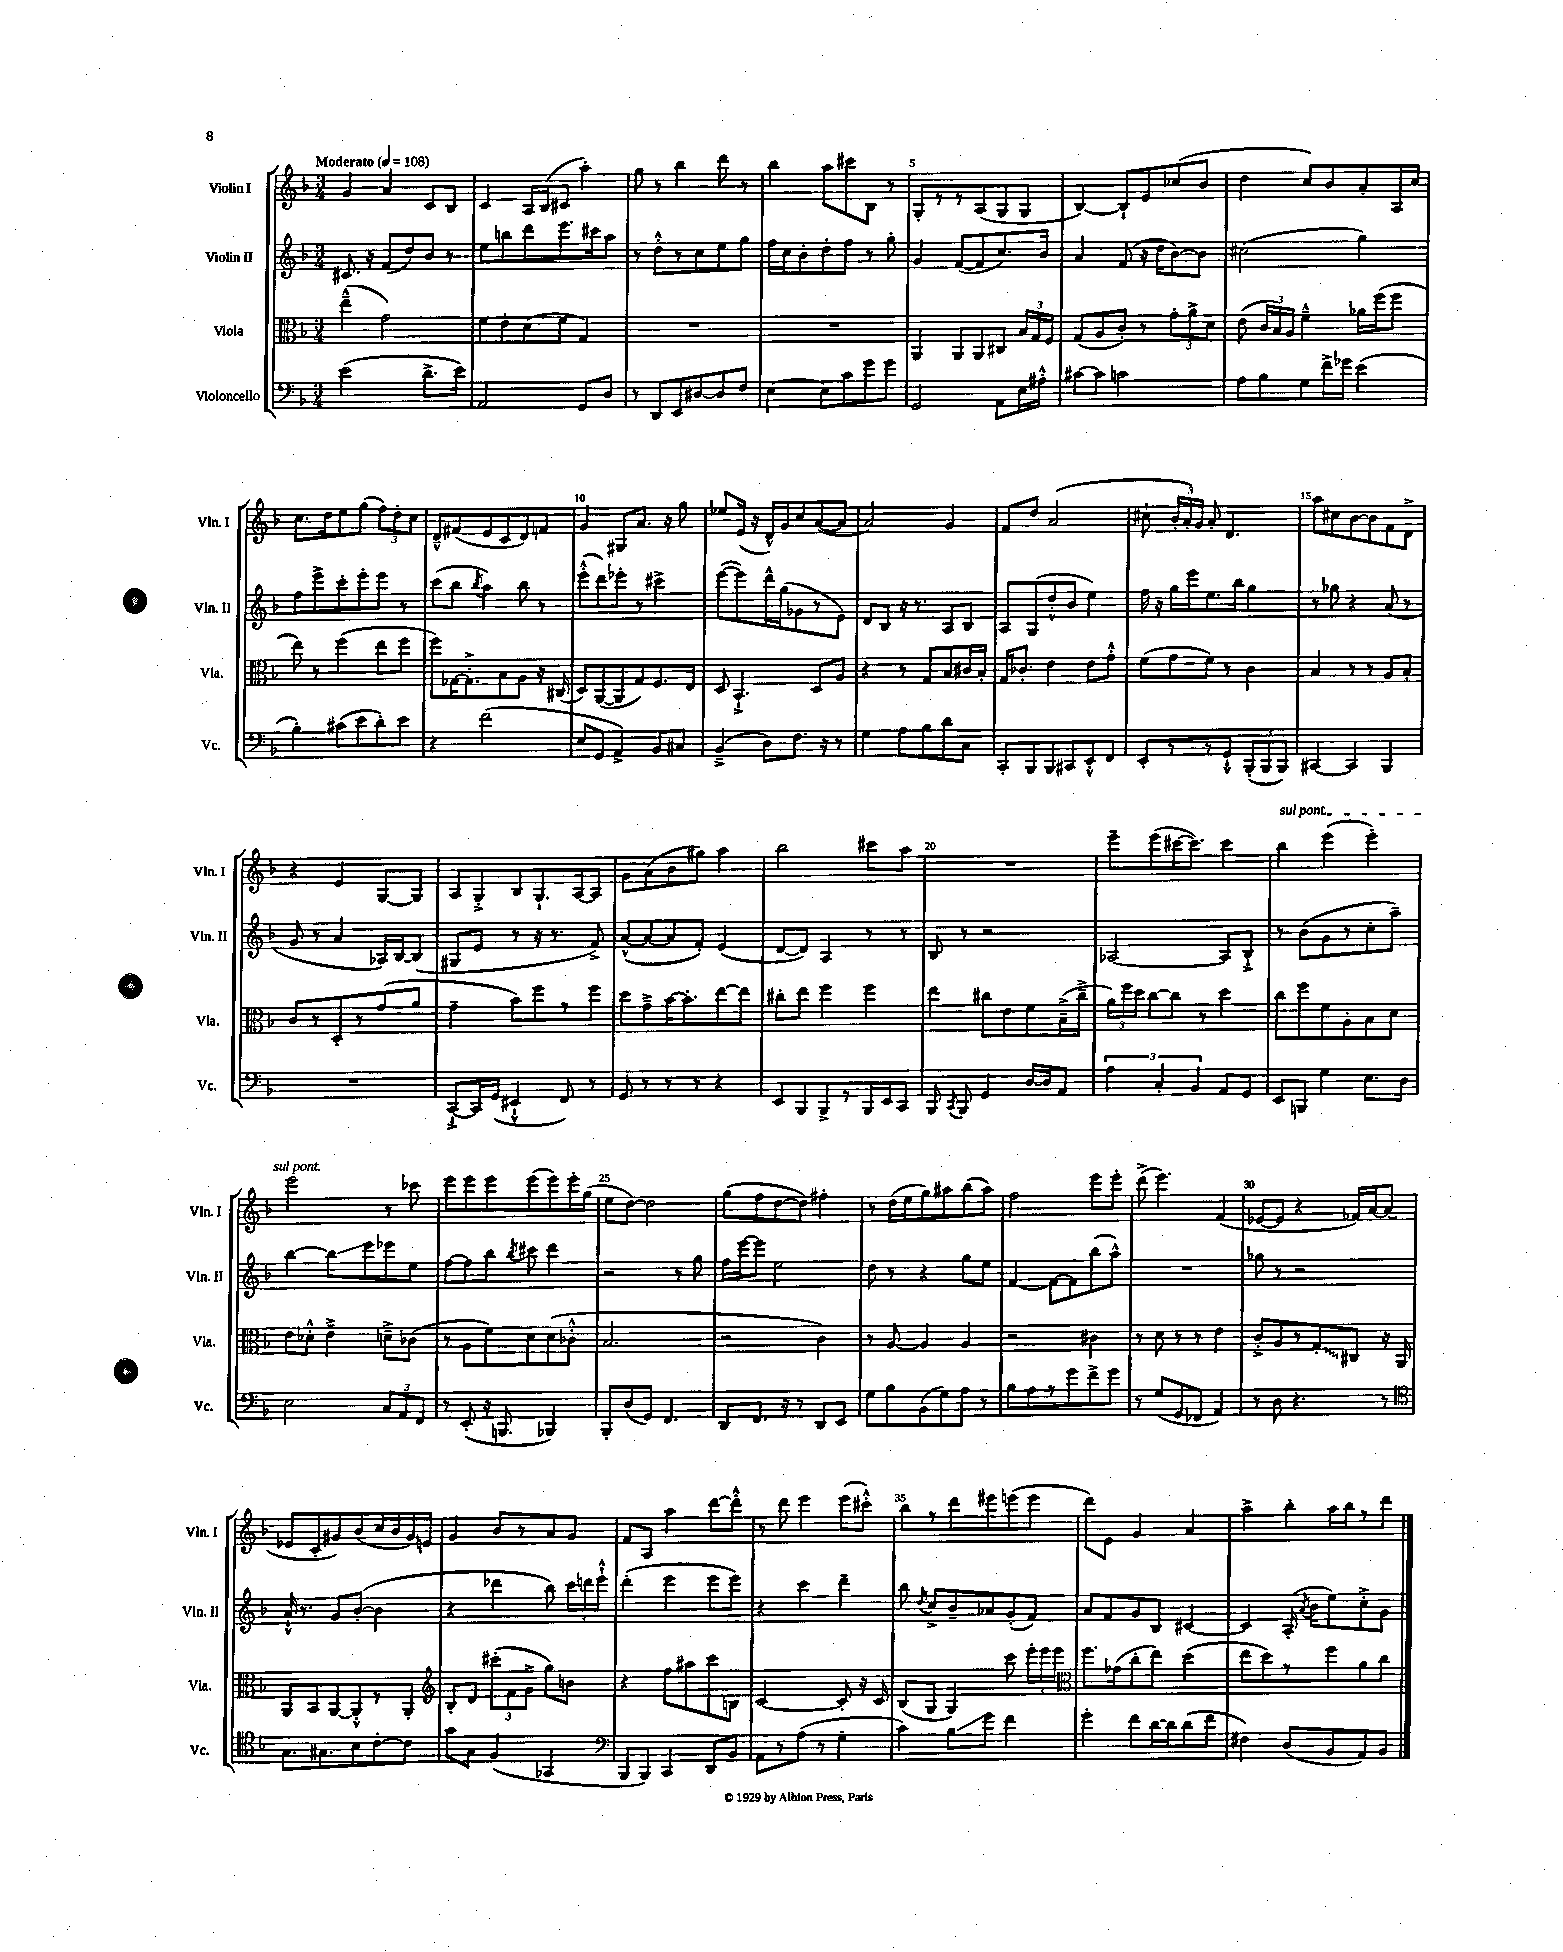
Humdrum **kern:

**kern	**kern	**kern	**kern
*staff4	*staff3	*staff2	*staff1
*clefF4	*clefC3	*clefG2	*clefG2
*k[b-]	*k[b-]	*k[b-]	*k[b-]
*M3/4	*M3/4	*M3/4	*M3/4
*MM108	*MM108	*MM108	*MM108
(2e	(4ee~^^	8.c#	4g
.	.	16r	.
.	2g)	(8f	4a
.	.	8dd)	.
8.d^	.	8b-	8c
.	.	8r	8B-
16e)	.	.	.
=	=	=	=
2AA	8f	8ee	4c
.	8e'	8bb	.
.	(8d	8ddd	16A
.	.	.	(16B-
.	8f	8.eee	8c#
8GG	4G)	.	4aa')
.	.	16ccc#	.
8D	.	8aa	.
=	=	=	=
8r	2.r	8r	8gg
8DD	.	8dd'^^	8r
8EE	.	8r	4bb-
[8D#	.	8cc	.
8D#]	.	8ee	8ddd
8F	.	8gg	8r
=	=	=	=
[4E	2.r	16ff	4bb-
.	.	16cc	.
.	.	8b-'	.
8E]	.	8dd'	8aa
8c	.	8ff	8ccc#
8g	.	8r	8B-
8g	.	8gg'	8r
=	=	=	=
2GG	4AA	4g	8G'
.	.	.	8r
.	8AA	([8f	8r
.	8AA	8f]	(8A
8AA	8C#	8.cc)	8G
16E	24B-	.	8G
.	24G	.	.
16A#'^^	.	16b-	.
.	24F	.	.
=	=	=	=
[8c#	(8G	4a	[4B-)
8c#]	8A	.	.
2c	8c')	(8f	8B-`]
.	8r	16r	8e
.	.	16dd	.
.	12g'	[8b-)	(8cc-
.	12a^	.	.
.	.	8b-]	8b-
.	12d	.	.
=	=	=	=
8A	(8e	(2cc#	4dd
8B-	24c	.	.
.	24B-)	.	.
.	24A	.	.
8G	4f~^^	.	8cc)
16f^	.	.	8b-
16g-	.	.	.
(4e	16a-	4gg)	8a'
.	(16ff	.	.
.	8ff	.	16A
.	.	.	16cc
=	=	=	=
4B-')	8ee)	8ff	8.cc
.	8r	8eee^	.
.	.	.	16dd
(8c#	(4ff	8ccc'	8ee
8e	.	8eee'	(8gg
8d')	8ee	8eee	12ff)
.	.	.	12dd'
8e	8ff	8r	.
.	.	.	12cc
=	=	=	=
4r	8ff)	(8ccc	8d~^^
.	[16G-	8bb-	(8f#
.	8.G-'^]	.	.
.	.	8qbb-	.
(2f	.	4aa)	8e
.	8B-	.	8c
.	8A	8bb-	8d)
.	16r	8r	8f
.	(16C#	.	.
=	=	=	=
8E	8D)	(8eee'^^	4g
8GG	([8AA	8ddd)	.
4AA^)	8AA]	8eee-'	8G#
.	8G)	8r	8.a
8BB-	8.F	4ccc#^	.
.	.	.	16r
8C#	.	.	8gg
.	16E	.	.
=	=	=	=
(4BB-~^	8D	([8eee	8ee-
.	4.BB-`^	8eee])	(16e
.	.	.	16r
8D)	.	16ddd^^	16d^^)
.	.	(16gg	16g
8.F	.	8g-	8cc
.	8D	8r	([8a
16r	.	.	.
8r	8A	8e)	8a]
=	=	=	=
4G	4r	8d	2a)
.	.	8B-	.
8A	8r	16r	.
.	.	8.r	.
8B-	8G	.	.
8d	8B-	8A	4g
8C	16c#	8B-	.
.	16B-'	.	.
=	=	=	=
8CC'	16G	8A	8f
.	8.c-'	.	.
8BBB-	.	(8G	8dd
8BBB-	4e	8dd'^^	(2a
8CC#	.	8b-	.
8EE'^^	8e	4ee)	.
8FF	8g'^^	.	.
=	=	=	=
8EE'	(8f	16ff	8cc#`
.	.	16r	.
8r	8g	16gg	24b-'
.	.	.	24a')
.	.	16eee	.
.	.	.	24g
8r	8f)	8.ee	8a'
8GG`^^	8r	.	4.d
.	.	16bb-	.
(12BBB-'	4c	4gg	.
12BBB-	.	.	.
12BBB-)	.	.	.
=	=	=	=
[4CC#	4B-	8r	8aa
.	.	8gg-	8cc#
4CC#]	8r	4r	[8b-
.	8r	.	8b-]
4BBB-	8A	(8a	8f
.	8B-'	8r	8d^
=	=	=	=
2.r	8c	8g	4r
.	8r	8r	.
.	8D'	4a	4e
.	8r	.	.
.	(8g	16A-)	[8G
.	.	[16B-	.
.	8a	(8B-]	8G]
=	=	=	=
[8CC`^	4g~	8G#	8A
16CC]	.	8e	8G'^
(16GG	.	.	.
4EE#`^^	8b-)	8r	8B-
.	8ff	16r	8.G`
.	.	8.r	.
8FF)	8r	.	.
.	.	.	[16A
8r	8ff	8f^)	8A]
=	=	=	=
8GG	8dd	([8a^^	8g
8r	8g~^	8a_	(8a
8r	[16b-	8a]	8b-
.	8.b-']	.	.
8r	.	8f')	8gg#)
4r	[8ee	(4e	4aa
.	8ee]	.	.
=	=	=	=
8EE	8cc#'	[8d	2bb-
8BBB-	8ee	8d])	.
8BBB-^	4ff	4A	.
8r	.	.	.
16BBB-	4ff	8r	8ccc#
16EE	.	.	.
8CC	.	8r	8aa
=	=	=	=
8BBB-	4ee	8B-	2.r
8qCC	.	.	.
8BBB-	.	8r	.
4GG	8cc#	2r	.
.	8e	.	.
[16D	8f	.	.
16D]	.	.	.
8AA	(16B-~^	.	.
.	16cc#~^	.	.
=	=	=	=
6A	24a)	[2A-	8eee~
.	24ff	.	.
.	24dd	.	.
.	[8cc	.	(8eee
6C'	.	.	.
.	8cc]	.	[16ccc#
.	.	.	8.ccc#])
6BB-	.	.	.
.	8r	.	.
8AA	4dd	8A-]	4ccc#
8GG	.	8B-`^	.
=	=	=	=
8EE	8cc	8r	4bb-
8BBB	8ff	(8b-	.
4G	8f	8g	(4eee
.	8A'	8r	.
8.E	8B-	8cc'	4eee')
.	8d	8aa~)	.
16D	.	.	.
=	=	=	=
2E	8e	[4bb-	2eee
.	8d-'^^	.	.
.	4e~^	8bb-]	.
.	.	8eee	.
12C	8d~^	8eee-	8r
12AA	.	.	.
.	(8c-	8ee	8ccc-
12FF	.	.	.
=	=	=	=
8r	8r	[8ff	8eee
(8EE'	8A	8ff]	8eee
16r	8f)	8bb-	8eee
8.BBB	.	.	.
.	.	8qbb-	.
.	8d	8ccc#	(8eee
4BBB-)	(8d	4ddd	8eee)
.	8c-'^^	.	16eee'
.	.	.	(16gg
=	=	=	=
8BBB-'	2.B-	2r	8ee
(8D	.	.	[8dd)
8GG)	.	.	2dd]
4.FF	.	.	.
.	.	8r	.
.	.	8gg	.
=	=	=	=
8DD	2r	16ff	(8gg
.	.	[16eee	.
8.FF	.	8eee]	8ff
.	.	2ee	[8dd
16r	.	.	.
8r	.	.	8dd])
8DD	4c)	.	4ff#'
8EE	.	.	.
=	=	=	=
8G	8r	8dd	8r
8B-	[8A	8r	(16dd
.	.	.	16ee
(8BB-	4A]	4r	8gg)
8G)	.	.	8aa#
8A	4A	8gg	(8bb-
8r	.	8ee	8aa#)
=	=	=	=
8B-	2r	[4f	2ff
8A	.	.	.
8r	.	8f_	.
8g	.	8f]	.
8f^	4c#	(8bb-	8eee
8g	.	8aa^^)	8eee'
=	=	=	=
8r	8r	2.r	(8ddd^
(8G	8d	.	4.eee)
8GG	8r	.	.
8FF-	8r	.	.
4AA)	4e	.	(4f
=	=	=	=
8r	8c'^	8gg-	[8e-
8D	8A	8r	8e-]
4.r	8r	2r	4r
.	8G'	.	.
.	8C#	.	16f-)
.	.	.	[16a
8r	16r	.	(8a]
.	16AA	.	.
=	=	=	=
*clefC4	*	*	*
8.G	8AA	16a`^^	8e-
.	.	8.r	.
.	8BB-	.	8c'
8.G#	.	.	.
.	[8AA	8g	8g#)
8B-	8AA'^^]	([8b-'	(8b-
[8c'	8r	4b-]	16cc
.	.	.	16b-
8c]	8AA'	.	16g#)
.	.	.	16e
=	=	=	=
*	*clefG2	*	*
8g	8B-'	4r	4g
8G	8d	.	.
(4F	(12ccc#'	4ddd-	8b-
.	12f	.	.
.	.	.	8r
.	12g^	.	.
4GG-	8gg)	8bb-)	8a
.	8b	24ccc	8g
.	.	24ddd	.
.	.	24eee`^^	.
=	=	=	=
*clefF4	*	*	*
8BBB-	4r	(4ddd'	8f
8BBB-)	.	.	8A
4CC	8ff	4eee	4aa
.	8aa#	.	.
8DD	8ccc	8eee	[8ddd
8BB-	8B	8eee)	8ddd'^^]
=	=	=	=
8AA	[2c	4r	8r
8r	.	.	8ddd
(8A	.	4ccc	4eee
8r	.	.	.
4G'	8c']	4ddd~	(8eee
.	16r	.	8ccc#'^^)
.	16c	.	.
=	=	=	=
4c)	(8B-	8bb-	8bb-
.	.	8qdd	.
.	8G	8cc^	8r
8B-	4G)	8b-~	8ddd
8g	.	8a-	8eee#
4f	8ccc	(8g'	(8eee
.	24eee'	8f)	8eee
.	24eee	.	.
.	24eee	.	.
=	=	=	=
*	*clefC3	*	*
4g'	8.ff	8a	8ddd)
.	.	8f	8e
.	(16g-	.	.
8f	8cc'	8g	4g
[16d	8ee)	8B-	.
16d]	.	.	.
(8d	(4dd	[4c#	4a
8f	.	.	.
=	=	=	=
4F#)	8ee	4c#]	4aa^
.	8dd)	.	.
(8D	8r	(16A'	8bb-'
.	.	8qa	.
.	.	16b-	.
8BB-	8ff	8ee)	16aa
.	.	.	16bb-
8AA)	8a	8cc'^	8r
8BB-	8cc	8g	8ddd
==	==	==	==
*-	*-	*-	*-
